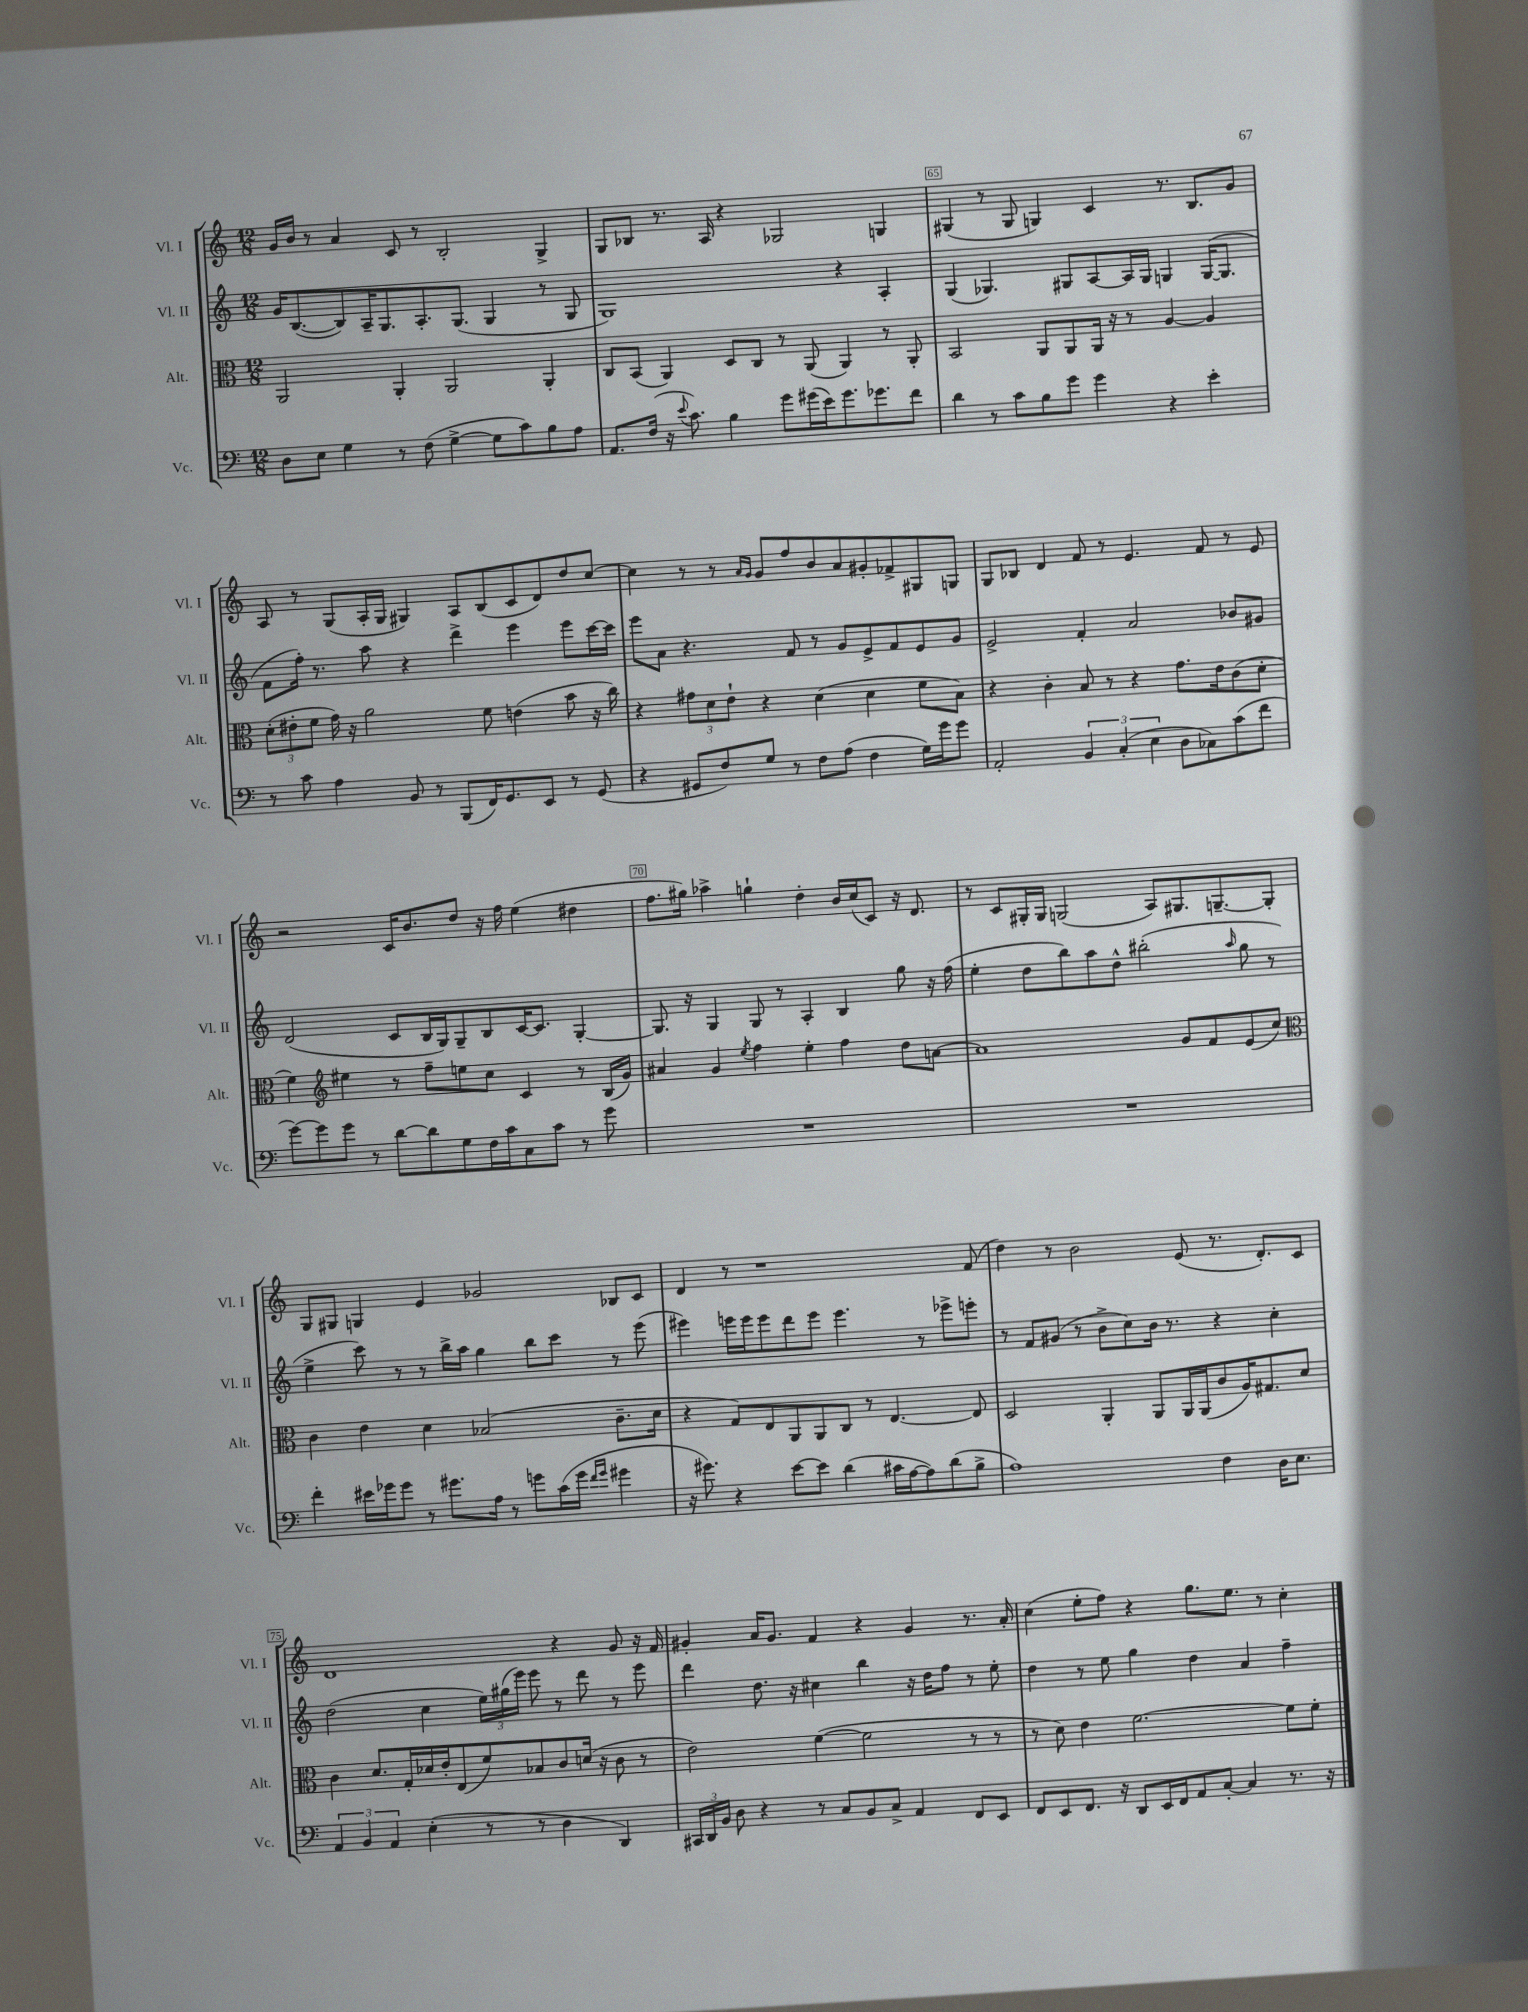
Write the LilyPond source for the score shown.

<<
\new StaffGroup <<
\new Staff = "s0" \with { instrumentName = "Vl. I" shortInstrumentName = "Vl. I" } {
    \clef treble \key c \major \numericTimeSignature \time 12/8
    \autoBeamOff g'16[ b'16] r8 a'4 c'8 r8 b2-. g4-> |
    g8[ bes8] r8. a16 r4 ges2 g4 |
    gis4( r8 gis8 g4) c'4 r8. b8.[ g'8] |
    a8 r8 g8[( a16-. g16] gis4) a8[ b8( c'8 d'8) d''8 c''8]~ |
    c''4 r8 r8 \grace { a'16[ g'16] } g'8[ f''8 b'8 a'8 gis'8-. fes'8-> gis8 g8] |
    g8[ bes8] d'4 f'8 r8 e'4. f'8 r8 e'8 |
    r2 c'16[ b'8. d''8] r16 f''16 e''4( dis''4 |
    f''8.[ gis''16]) aes''4-> g''4-! d''4-. b'16[ c''16( c'8]) r16 d'8. |
    r8 c'8[ gis16-. gis16] g2( a8[) gis8. g8.~-- g8]-. |
    g8[ gis8] g4 e'4 ges'2 bes8[ c'8] |
    d'4 r8 r1 f'8( |
    d''4) r8 b'2 e'8( r8. d'8.[-.) c'8] |
    d'1 r4 g'8 r16 f'16 |
    gis'4-. a'16[ gis'8.] f'4 r4 gis'4 r8. a'16-. |
    c''4( e''8[-. f''8]) r4 g''8.[ e''8.] r8 c''4-. \bar "|." |
}
\new Staff = "s1" \with { instrumentName = "Vl. II" shortInstrumentName = "Vl. II" } {
    \clef treble \key c \major \numericTimeSignature \time 12/8
    \autoBeamOff g'16[ b8.~( b8) a16-- g8. a8.-. g8.]( g4 r8 g8 |
    g1) r4 a4-. |
    g4( ges4.) gis8[ a8~ a16 gis16] g4 g16[~( g8.] |
    f'8[ f''16]-.) r8. a''8 r4 d'''4-> e'''4 e'''8[ c'''16~ c'''16] |
    e'''8[ a'8] r4. f'8 r8 g'8[ e'8-> f'8 e'8 g'8] |
    e'2-> f'4-. a'2 bes'8[ gis'8] |
    d'2( c'8[ b16 g16) g8-- b8 c'16~ c'8.] g4~-. |
    g8. r16 g4 g8 r8 a4-. b4 g''8 r16 f''16( |
    e''4-. d''8[ b''8) a''8 d''8]-^ bis''2-.( \grace { a''16 } g''8 r8 |
    e''4-> c'''8) r8 r8 b''16[-> a''16] g''4 b''8[ c'''8] r8 e'''8( |
    eis'''4) e'''16[ e'''16 e'''8 d'''8 e'''8] e'''4. r8 ees'''8[-> e'''8]-. |
    r8 f'8[ gis'8]( r8 b'8[-> c''8) b'16] r8. r4 c''4-. |
    d''2( c''4 \tuplet 3/2 { e''16[) gis''16( e'''16]) } e'''8 r8 d'''8 r8 e'''8 |
    d'''4 d''8. r16 cis''4 b''4 r16 d''16[ f''8] r8 e''8-. |
    d''4 r8 e''8 g''4 d''4 a'4 f''4-- \bar "|." |
}
\new Staff = "s2" \with { instrumentName = "Alt." shortInstrumentName = "Alt." } {
    \clef alto \key c \major \numericTimeSignature \time 12/8
    \autoBeamOff a,2 a,4-. a,2 a,4-. |
    c8[ b,8]( a,4) d8[ c8] r8 a,8( a,4) r8 a,8-. |
    b,2 a,8[ a,8 a,16] r16 r8 a4~ a4 |
    \tuplet 3/2 { d'8[-.( eis'8-. f'8] } g'16) r16 a'2 f'8 e'4( b'8 r16 c''16) |
    r4 \tuplet 3/2 { gis'8[ d'8 e'8]-! } r4 d'4( d'4 f'8[ b8]) |
    r4 c'4-. b8 r8 r4 g'8.[ e'16 c'8( d'8]-. |
    f'4) \clef treble eis''4 r8 f''8[-- e''8 c''8] c'4 r8 b16[( g'16]) |
    ais'4 g'4 \acciaccatura { e''8 } f''4 e''4-. f''4 d''8[ a'8]~ |
    a'1 g'8[ f'8 e'8( c''8]) |
    \clef alto c'4 e'4 d'4 bes2( c'8.[-- d'16] |
    r4 g8[) e8 a,8 a,8 c8] r8 e4.~ e8 |
    d2 a,4-. a,8[ a,16 a,16( c'8 a16) gis8. d'8] |
    c'4 d'8.[ g16-. des'16 e'16-. e8( f'8) bes8 c'8 d'16]( r16 c'8 r8 |
    e'2) f'4~( f'2 r8 r8 |
    r8 d'8) e'4 f'2.~ f'8[ f'8]-. \bar "|." |
}
\new Staff = "s3" \with { instrumentName = "Vc." shortInstrumentName = "Vc." } {
    \clef bass \key c \major \numericTimeSignature \time 12/8
    \autoBeamOff d8[ e8] g4 r8 f8( g4~-> g8[ c'8) b8 a8] |
    a,8.[ f16]( r16 \appoggiatura { e'8 } c'8.) b4 g'8[ gis'16( e'16) gis'8. ges'8. f'8] |
    d'4 r8 c'8[ b8 g'8] g'4 r4 e'4-. |
    r8 c'8 a4 b,8 r8 b,,8[( f,16) g,8. e,8] r8 g,8( |
    r4 gis,8[ f8) g8] r8 f8[ a8]( f4 g16[) g'16 g'8] |
    a,2-. \tuplet 3/2 { b,4 c4-.( e4 } d8[ ces8) c'8( f'8] |
    g'8[~) g'8 g'8] r8 d'8[~ d'8 g8 f16 c'16 c8 c'8] r8 g'8 |
    R1. |
    R1. |
    f'4-. eis'16[ ges'16 ges'8] r8 gis'8.[ a16] r8 g'8[ c'16( g'16] \grace { f'16[ g'16] } gis'4 |
    r16 gis'8.) r4 e'8[~ e'8] d'4( cis'16[ a16~ a8) d'8( b8]-> |
    a1) f4 d16[ e8.] |
    \tuplet 3/2 { a,4 b,4 a,4 } e4-.( r8 r8 d4 d,4) |
    \tuplet 3/2 { cis,16[ d,16 b,16] } d8 r4 r8 c8[ b,8 c8]-> a,4 f,8[ e,8] |
    f,8[ e,8 f,8.] r16 d,8[ e,16 f,16 a,8 c8]~-. c4 r8. r16 \bar "|." |
}
>>
>>
\layout { \context { \Score currentBarNumber = #63 \override BarNumber.break-visibility = ##(#f #t #t) barNumberVisibility = #(every-nth-bar-number-visible 5) \override BarNumber.stencil = #(make-stencil-boxer 0.1 0.3 ly:text-interface::print) } }
